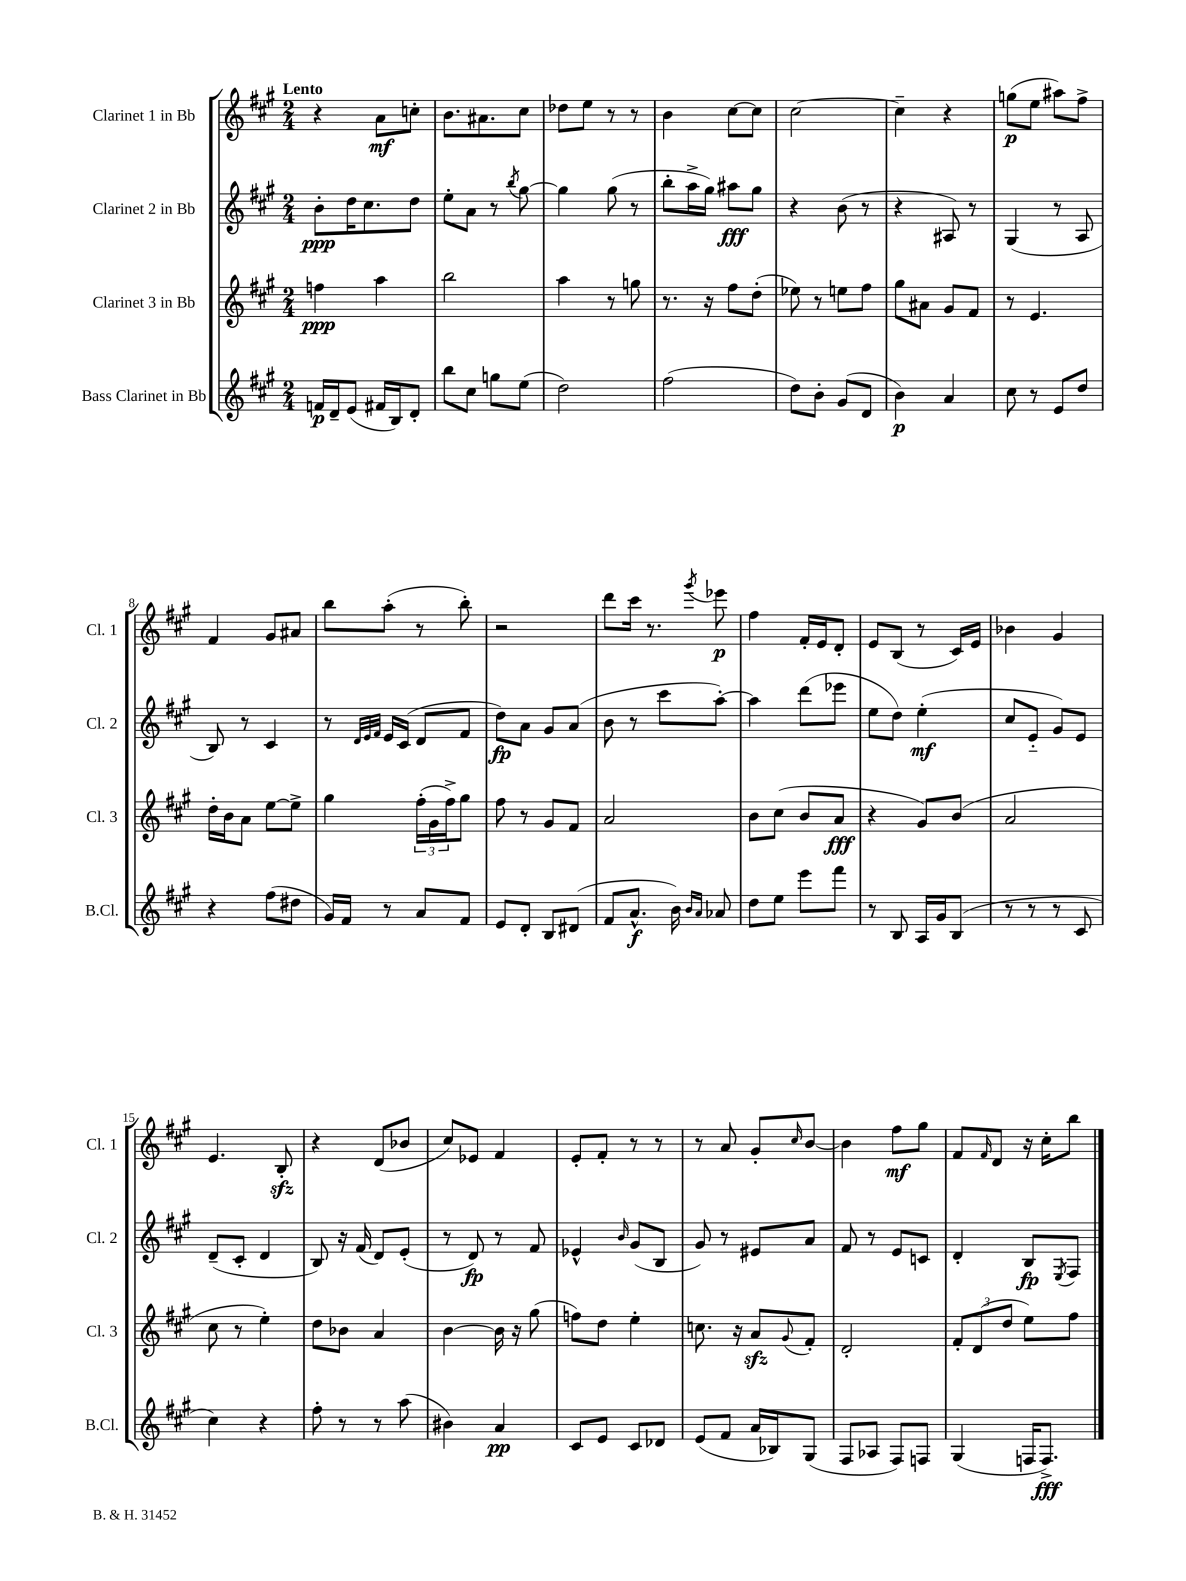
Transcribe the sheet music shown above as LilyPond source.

<<
\new StaffGroup <<
\new Staff = "s0" \with { instrumentName = "Clarinet 1 in Bb" shortInstrumentName = "Cl. 1" } {
    \clef treble \key a \major \numericTimeSignature \time 2/4 \tempo "Lento"
    r4 a'8\mf c''8-. |
    b'8. ais'8. cis''8 |
    des''8 e''8 r8 r8 |
    b'4 cis''8~ cis''8 |
    cis''2~ |
    cis''4-- r4 |
    g''8\p( e''8 ais''8) fis''8-> |
    fis'4 gis'8 ais'8 |
    b''8 a''8-.( r8 b''8-.) |
    r2 |
    d'''8 cis'''16 r8. \acciaccatura { gis'''8 } ees'''8\p |
    fis''4 fis'16-. e'16 d'8-. |
    e'8 b8( r8 cis'16) e'16 |
    bes'4 gis'4 |
    e'4. b8-.\sfz |
    r4 d'8( bes'8 |
    cis''8) ees'8 fis'4 |
    e'8-. fis'8-. r8 r8 |
    r8 a'8 gis'8-. \grace { cis''16 } b'8~ |
    b'4 fis''8\mf gis''8 |
    fis'8 \grace { fis'16 } d'8 r16 cis''16-. b''8 \bar "|." |
}
\new Staff = "s1" \with { instrumentName = "Clarinet 2 in Bb" shortInstrumentName = "Cl. 2" } {
    \clef treble \key a \major \numericTimeSignature \time 2/4
    b'8-.\ppp d''16 cis''8. d''8 |
    e''8-. a'8 r8 \acciaccatura { b''8 } gis''8~ |
    gis''4 gis''8( r8 |
    b''8-. a''16-> gis''16) ais''8\fff gis''8 |
    r4 b'8( r8 |
    r4 ais8) r8 |
    gis4( r8 a8 |
    b8) r8 cis'4 |
    r8 \grace { d'32 e'32 fis'32 } e'16 cis'16( d'8 fis'8 |
    d''8\fp) a'8 gis'8 a'8( |
    b'8 r8 cis'''8 a''8~-.) |
    a''4 d'''8( ees'''8 |
    e''8 d''8) e''4-.\mf( |
    cis''8 e'8-_ gis'8) e'8 |
    d'8--( cis'8-. d'4 |
    b8) r16 fis'16( d'8) e'8-.( |
    r8 d'8\fp) r8 fis'8 |
    ees'4-^ \grace { b'16 } gis'8( b8 |
    gis'8) r8 eis'8 a'8 |
    fis'8 r8 e'8 c'8 |
    d'4-. b8\fp \acciaccatura { e8 } fis8 \bar "|." |
}
\new Staff = "s2" \with { instrumentName = "Clarinet 3 in Bb" shortInstrumentName = "Cl. 3" } {
    \clef treble \key a \major \numericTimeSignature \time 2/4
    f''4\ppp a''4 |
    b''2 |
    a''4 r8 g''8 |
    r8. r16 fis''8 d''8-.( |
    ees''8) r8 e''8 fis''8 |
    gis''8 ais'8 gis'8 fis'8 |
    r8 e'4. |
    d''16-. b'16 a'8 e''8~ e''8-> |
    gis''4 \tuplet 3/2 { fis''16-.( gis'16 fis''16->) } gis''8 |
    fis''8 r8 gis'8 fis'8 |
    a'2 |
    b'8 cis''8( b'8 a'8\fff |
    r4 gis'8) b'8( |
    a'2 |
    cis''8 r8 e''4-.) |
    d''8 bes'8 a'4 |
    b'4~ b'16 r16 gis''8( |
    f''8) d''8 e''4-. |
    c''8. r16 a'8\sfz \appoggiatura { gis'8 } fis'8-. |
    d'2-. |
    \tuplet 3/2 { fis'8-. d'8( d''8 } e''8) fis''8 \bar "|." |
}
\new Staff = "s3" \with { instrumentName = "Bass Clarinet in Bb" shortInstrumentName = "B.Cl." } {
    \clef treble \key a \major \numericTimeSignature \time 2/4
    f'16\p d'16-- e'8( fis'16 b16) d'8-. |
    b''8 cis''8 g''8 e''8( |
    d''2) |
    fis''2( |
    d''8) b'8-. gis'8( d'8 |
    b'4\p) a'4 |
    cis''8 r8 e'8 d''8 |
    r4 fis''8( dis''8 |
    gis'16) fis'16 r8 a'8 fis'8 |
    e'8 d'8-. b8 dis'8( |
    fis'8 a'8.-^\f b'16) \grace { b'16 a'16 } aes'8 |
    d''8 e''8 e'''8 fis'''8 |
    r8 b8 a16 gis'16 b8( |
    r8 r8 r8 cis'8 |
    cis''4) r4 |
    fis''8-. r8 r8 a''8( |
    bis'4) a'4\pp |
    cis'8 e'8 cis'8 des'8 |
    e'8( fis'8 a'16 bes16) gis8( |
    fis8 aes8 fis8) f8 |
    gis4( f16 f8.->\fff) \bar "|." |
}
>>
>>
